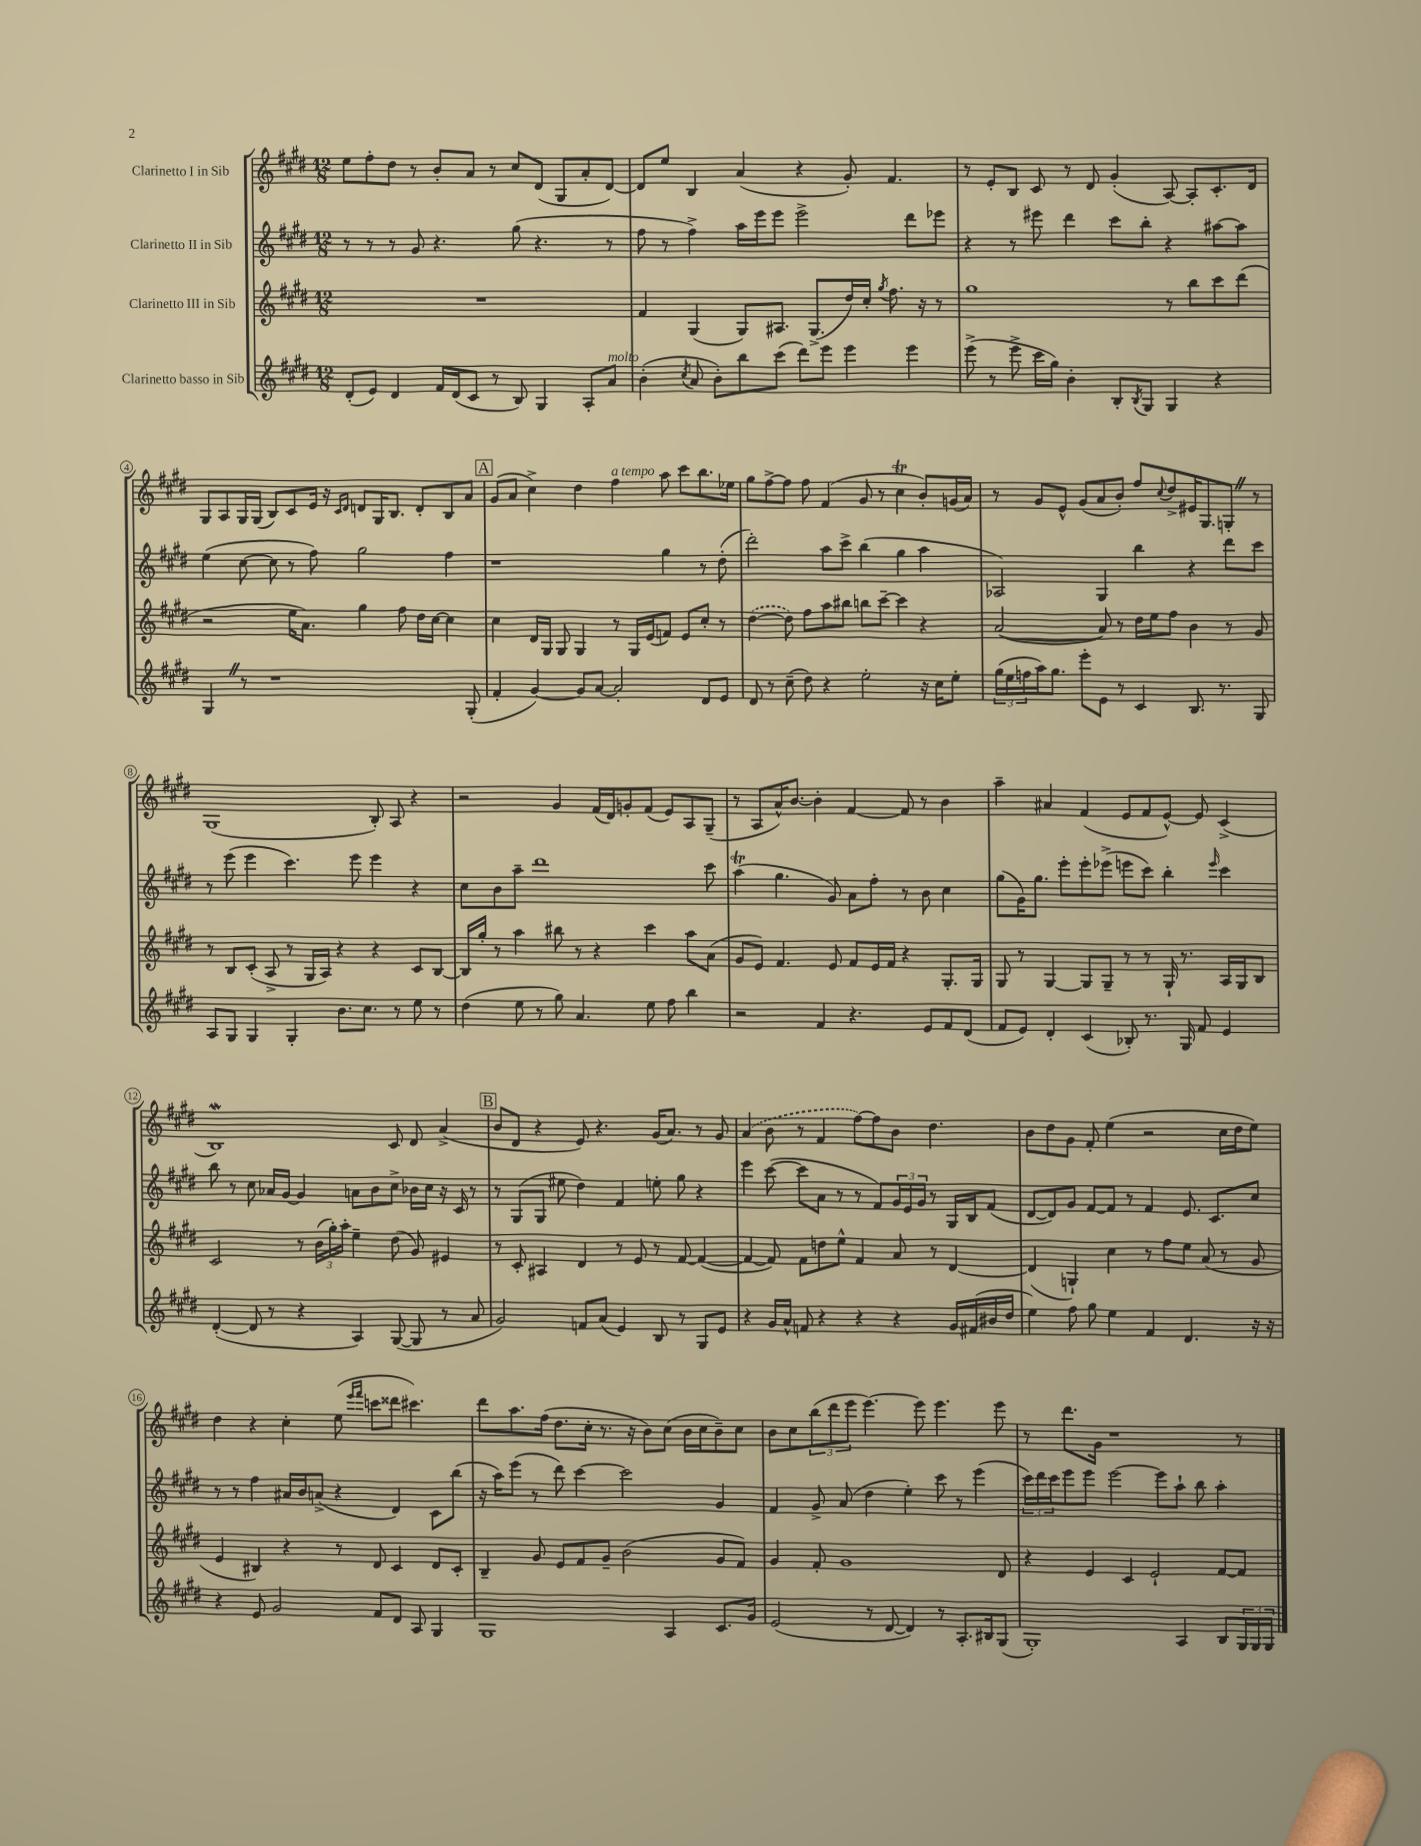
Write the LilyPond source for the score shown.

<<
\new StaffGroup <<
\new Staff = "s0" \with { instrumentName = "Clarinetto I in Sib" } {
    \clef treble \key e \major \numericTimeSignature \time 12/8
    e''8 fis''8-. dis''8 r8 b'8-. a'8 r8 cis''8 dis'8( gis8 a'8-. dis'8~) |
    dis'8 e''8 b4 a'4( r4 gis'8-.) fis'4. |
    r8 e'8-. b8 cis'8 r8 dis'8 gis'4-.( a8~) a8-. cis'8.-. dis'16 |
    gis8 a8 gis16 gis16( b8) cis'8 e'16 r16 \grace { cis'16 dis'16 } d'8 gis16 b8. d'8-. b8 a'8 |
    \mark \markup { \box "A" } gis'8( a'8 cis''4->) dis''4 fis''4^\markup { \italic "a tempo" } a''8 cis'''8 b''8. ees''16 |
    gis''8 fis''8~-> fis''8 fis''8 fis'4( gis'8 r8 cis''4\trill b'8-.) g'16( a'16) |
    r8 gis'8 e'8-^ gis'8( a'8 b'8-.) fis''8 \appoggiatura { cis''8 } dis''8-> eis'16 gis8. g8-. \once \override BreathingSign.text = \markup { \musicglyph "scripts.caesura.straight" } \breathe r8 |
    gis1( b8-.) a8 r4 |
    r2 gis'4 fis'16( dis'16) g'8-. fis'8( e'8) a8 gis8--( |
    r8 a8 a'16-^) b'8.~ b'4-. fis'4~ fis'8 r8 b'4 |
    a''4-- ais'4 fis'4( e'8 fis'8 e'8~-^) e'8 cis'4->( |
    b1\mordent) cis'8 dis'8 a'4->( |
    \mark \markup { \box "B" } b'8 dis'8 r4 e'8) r4. gis'16( a'8.) r8 gis'8 |
    \once \slurDashed a'4( b'8 r8 fis'4 fis''8~) fis''8 b'8 dis''4. |
    b'8 dis''8 gis'8 fis'8-. e''4( r2 cis''16 dis''16 e''8) |
    dis''4 r4 cis''4-. e''8( \grace { e'''16 fis'''16 } c'''8 disis'''8 cis'''4.) |
    dis'''8 a''8. fis''16( dis''8. cis''16-. r8. r16 b'8) cis''8( b'16 cis''16 b'8--) cis''8 |
    b'8 cis''8 \tuplet 3/2 { b''8( dis'''8 e'''8 } e'''4.~) e'''8 e'''4. e'''8 |
    r8 dis'''8. gis'16 r1 r8 \bar "|." |
}
\new Staff = "s1" \with { instrumentName = "Clarinetto II in Sib" } {
    \clef treble \key e \major \numericTimeSignature \time 12/8
    r8 r8 r8 gis'8 r4. gis''8( r4. r8 |
    fis''8 r8 fis''4->) a''16 e'''16 e'''8 e'''2-> dis'''8 ees'''8 |
    r4 r8 eis'''8 dis'''4 cis'''8 b''8-. r4 ais''8~ ais''8 |
    e''4( cis''8~ cis''8 r8 fis''8) gis''2 fis''4 |
    \mark \markup { \box "A" } r1 gis''4 r8 dis''8-.( |
    dis'''2-.) a''8 cis'''8-> b''4( gis''4 a''4 |
    aes2) gis4 b''4 r4 dis'''8 cis'''8 |
    r8 e'''8( e'''4 cis'''4.) e'''8 e'''4 r4 |
    cis''8 b'8 a''8-- dis'''1 cis'''8 |
    a''4\trill( gis''4. gis'8) a'8 fis''8-. r8 b'8 cis''4 |
    gis''8( gis'16) gis''8. e'''8-. e'''8-. ees'''8->( e'''8 cis'''8) b''4-. \grace { e'''16 } cis'''4 |
    b''8 r8 cis''8 aes'16 gis'16~ gis'4 a'8 b'8 cis''8-> bes'16 cis''16 r16 cis'16 r8 |
    \mark \markup { \box "B" } r8 gis8( gis8 eis''8 dis''4) fis'4 e''8-. gis''8 r4 |
    e'''4 cis'''8~( cis'''8 a'8 r8 r8 fis'8) \tuplet 3/2 { gis'16 e'16 gis'16 } r8 gis16 b16 fis'8( |
    dis'8~ dis'8) gis'8 fis'8~ fis'8 r8 fis'4 e'8. cis'8. cis''8 |
    r8 r8 fis''4 ais'16 b'16 a'8->( r4 dis'4) cis'8 b''8( |
    r16 a''16) e'''8( r8 dis'''8) cis'''4~ cis'''2 gis'4 |
    fis'4 gis'8-> a'8( dis''4 e''4-.) cis'''8 r8 e'''4( |
    \tuplet 3/2 { cis'''16) dis'''16 cis'''16 } e'''8 e'''8 e'''2~ e'''8 a''8-! b''8 a''4-. \bar "|." |
}
\new Staff = "s2" \with { instrumentName = "Clarinetto III in Sib" } {
    \clef treble \key e \major \numericTimeSignature \time 12/8
    R1. |
    fis'4 gis4( gis8) ais8. gis8.->( dis''16) cis''16-. \acciaccatura { gis''8 } fis''8. r16 r8 |
    gis''1 r8 b''8 cis'''8 dis'''8( |
    r2 e''16 a'8.) gis''4 fis''8 dis''16 cis''16~ cis''4 |
    \mark \markup { \box "A" } cis''4 dis'16 gis16 gis8 gis4 r8 gis16 e'16( f'8) e'8 cis''8-. r8 |
    \once \slurDashed dis''4~( dis''8) fis''8 a''8 bis''8 b''8 cis'''8~-- cis'''4 r4 |
    a'2~( a'8) r8 dis''16 e''16 fis''8 b'4 r8 gis'8 |
    r8 b8 cis'8-.( a8-> r8 gis16 a16) r4 r4 cis'8 b8~ |
    b16 gis''16-. r8 a''4 bis''8 r8 r4 cis'''4 a''8 a'8( |
    gis'8 e'8) fis'4. e'8 fis'8 e'16 fis'16 r4 gis8.-. gis16 |
    gis8 r8 gis4~ gis8 gis8-- r8 r8 gis16-! r8. a16 gis16 b8 |
    cis'2 r8 \tuplet 3/2 { b'16( gis''16-.) a''16-. } e''4-- dis''8( gis'8) eis'4 |
    \mark \markup { \box "B" } r8 cis'8-. ais4 dis'4 r8 e'8 r8 fis'8~ fis'4~( |
    fis'4~ fis'8) fis'8 d''8 e''8-^ fis'4 a'8 r8 dis'4~ |
    dis'4( g4-!) cis''4 r8 fis''8 e''8 a'8( r8 gis'8 |
    e'4 bis4) r4 r8 dis'8 cis'4 dis'8 cis'8-. |
    b4-- gis'8 e'8 fis'8 gis'8-- b'2( gis'8 fis'8) |
    gis'4 fis'8-. gis'1 dis'8 |
    r4 e'4 cis'4 e'2-! fis'8~ fis'8 \bar "|." |
}
\new Staff = "s3" \with { instrumentName = "Clarinetto basso in Sib" } {
    \clef treble \key e \major \numericTimeSignature \time 12/8
    dis'8-.( e'8) dis'4 fis'16 dis'16( cis'8 r8 b8) gis4 a8-. a'8^\markup { \italic "molto" } |
    b'4-.( \acciaccatura { cis''8 } a'8 b'8-.) b''8 cis'''8( dis'''8) e'''8 e'''4 e'''4 |
    e'''8->( r8 e'''8-> cis'''16 gis''16) b'4-. b8-. \acciaccatura { b8 } gis8 gis4 r4 |
    gis4 \once \override BreathingSign.text = \markup { \musicglyph "scripts.caesura.straight" } \breathe r8 r1 gis8-.( |
    \mark \markup { \box "A" } fis'4-. gis'4~) gis'8 a'8~ a'2-. dis'8 e'8 |
    dis'8 r8 cis''8--( dis''8) r4 e''2-. r16 cis''16 e''8-. |
    \tuplet 3/2 { gis''16( e''16 f''16 } a''16) gis''8. e'''8-. e'8 r8 cis'4 b8. r8. gis8 |
    a8 gis8 gis4 gis4-. b'8. cis''8. r8 e''8 r8 |
    dis''4( e''8 r8 gis''8) a'4. e''8 fis''8 b''4 |
    r2 fis'4 r4. e'8 fis'8 dis'8( |
    fis'8 e'8) dis'4-. cis'4( bes8-.) r8. gis16 fis'8 e'4 |
    dis'4~-.( dis'8 r8 r4 a4) gis8~( gis8 r8 a'8 |
    \mark \markup { \box "B" } gis'2) f'8 a'8( e'4) b8 r8 gis8 e'8 |
    r4 gis'16 a'16-^ f'8 r4 r4 r4 gis'16 fis'16( bis'16 dis''16 |
    e''4) fis''8 gis''8 e''4 fis'4 dis'4. r16 r16 |
    r4 e'8 gis'2 fis'8 dis'8 a8 gis4 |
    gis1 a4 cis'8. gis'16 |
    e'2( r8 dis'8~ dis'4) r8 a8.-. bis16 gis8( |
    gis1-.) a4 b8 \tuplet 3/2 { gis16 gis16 gis16 } \bar "|." |
}
>>
>>
\layout { \context { \Score \override BarNumber.stencil = #(make-stencil-circler 0.1 0.3 ly:text-interface::print) } }
